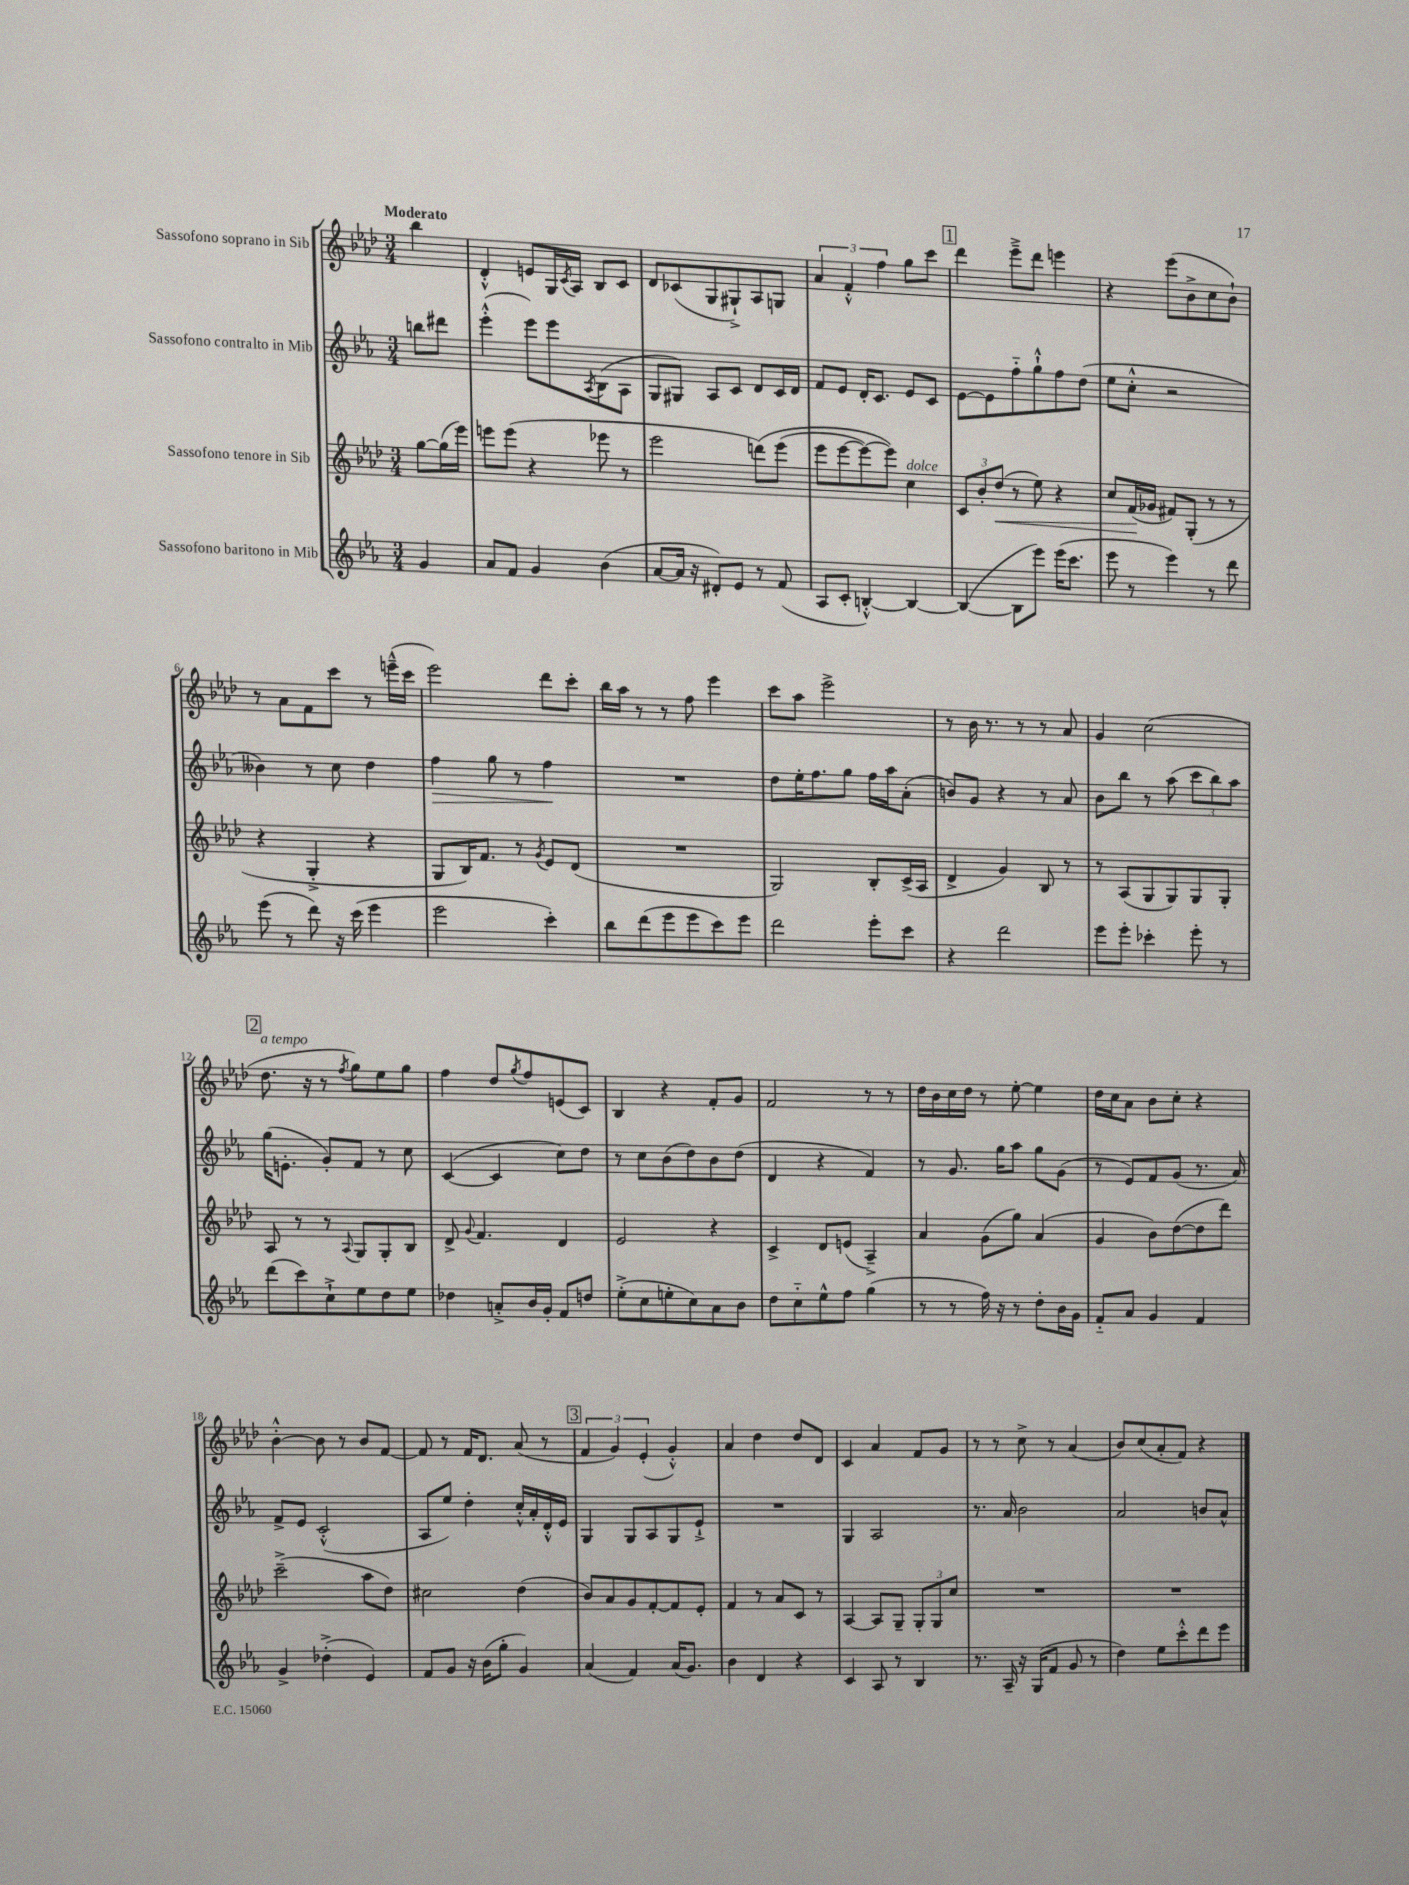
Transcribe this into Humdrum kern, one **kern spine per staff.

**kern	**kern	**kern	**kern
*staff4	*staff3	*staff2	*staff1
*clefG2	*clefG2	*clefG2	*clefG2
*k[b-e-a-]	*k[b-e-a-d-]	*k[b-e-a-]	*k[b-e-a-d-]
*M3/4	*M3/4	*M3/4	*M3/4
4g/	[8gg\L	8bb\L	4bb-\
.	(16gg\]L	8ddd#\J	.
.	16eee-\JJ)	.	.
=	=	=	=
8a-/L	8eee\L	(4eee-'^^\	4d-'^^/
8f/J	(8eee\J	.	.
4g/	4r	8eee-\L)	8e/L
.	.	8eee-\	16G/L
.	.	.	8qc/
.	.	.	16A-/JJ
.	.	8qA-/	.
(4b-\	8eee-\	(8B-\	8B-/L
.	8r	8A-\J	8c/J
=	=	=	=
[8a-/L	2eee-\	8G/L	8d-/L
16a-/]Jk	.	8G#/J)	(8c-/
16r	.	.	.
8d#'/L)	.	8A-/L	8G/
8e-/J	.	8c/J	8G#`^/)
8r	&(8ddd\L)	8d/L	8A-/
(8f/	(8eee-\J	16c/L	8G/J
.	.	16d/JJ	.
=	=	=	=
8A-/L	8eee-\L	8f/L	6a-/
8c'/J	[8eee-\	8e-/J	.
.	.	.	6f'^^/
[4B'^^/)	8eee-\_)	16d'/LK	.
.	.	8.c/J	.
.	.	.	6ff\
.	8eee-\]J&)	.	.
4B/_	4cc\	8e-/L	8gg\L
.	.	8c/J	8ccc\J
=	=	=	=
(4B/_	12c/L	[8e-\L	4ddd-\
.	12b-'/	.	.
.	.	8e-\]	.
.	(12dd-/J	.	.
8B\]L	8r	8ff'~\	8eee-~^\L
8eee-\J)	8ee-\)	8gg`^^\	8ddd-\J
(16eee-\LK	4r	8ff\	4eee\
8.ccc\J	.	.	.
.	.	(8dd\J	.
=	=	=	=
8eee-\	8cc/L	8ee-\L	4r
8r	(16f/L	8cc'^^\J	.
.	16g-/JJ	.	.
4eee-\)	8f#/L)	2r	(8eee-\L
.	(8G'/J	.	8b-^\
8r	8r	.	8cc\
8ddd\	8r	.	8b-`\J)
=	=	=	=
(8eee-\	4r	4b--\)	8r
8r	.	.	8a-\L
8ddd\)	4G'^/	8r	8f\
16r	.	8cc\	8ccc\J
(16ccc\	.	.	.
4eee-\	4r	4dd\	8r
.	.	.	(16eee~^^\LL
.	.	.	16ccc\JJ
=	=	=	=
2eee-\	8G/L	4ff\	2eee-\)
.	16B-/K)	.	.
.	8.f/J	.	.
.	.	8gg\	.
.	8r	8r	.
.	8qg/	.	.
4ccc'\)	8e-/L	4ff\	8ddd-\L
.	(8d-/J	.	8ccc'\J
=	=	=	=
8bb-\L	2.r	2.r	16bb-\LL
.	.	.	16aa-\JJ
(8ddd\	.	.	8r
8eee-\	.	.	8r
8eee-\	.	.	8ff\
8ccc\)	.	.	4eee-\
8eee-\J	.	.	.
=	=	=	=
2ddd\	2G/)	8dd\L	8ccc\L
.	.	16ee-'\K	8aa-\J
.	.	8.ff\	.
.	.	.	2eee-^\
.	.	8gg\J	.
8eee-'\L	8B-'/L	16ff\LL	.
.	.	16aa-\J	.
8ccc\J	(16c^/L	(8a-'\J	.
.	16A-/JJ	.	.
=	=	=	=
4r	4d-^/	8b/L)	8r
.	.	8g/J	16b-\
.	.	.	8.r
2ddd\	4g/)	4r	.
.	.	.	8r
.	8B-/	8r	8r
.	8r	8a-/	8a-/
=	=	=	=
8eee-\L	8r	8b-\L	4g/
8eee-'\J	(8A-/L	8bb-\J	.
4ccc-'\	8G/	8r	(2cc\
.	8G/)	(8aa-\	.
8eee-'\	8G/	12ccc\L	.
.	.	12bb-\)	.
8r	8G'/J	.	.
.	.	12aa-\J	.
=	=	=	=
(8ddd\L	8A-/	(16gg\LK	8.dd-\
.	.	8.e'\J	.
8ccc\)	8r	.	.
.	.	.	16r
8cc`^\	8r	8g'/L)	8r
.	8qqA-/	.	8qff/
8ee-\	8G/L	8f/J	8gg\L)
8dd\	8G'/	8r	8ee-\
8ee-\J	8B-/J	8cc\	8gg\J
=	=	=	=
4dd-\	8d-^/	([4c/	4ff\
.	8qqg/	.	.
.	4.f/	.	.
8a'^/L	.	4c/]	8dd-/L
.	.	.	8qgg/
16b-/L	.	.	8ff/
16g'/JJ	.	.	.
8f/L	4d-/	8cc\L)	(8e/
8dd/J	.	8dd\J	8c/J)
=	=	=	=
(8ee-'^\L	2e-/	8r	4B-/
8cc\	.	8cc\L	.
8ee'\	.	(8b-\	4r
8cc\)	.	8dd\)	.
8a-\	4r	8b-\	8f'/L
8b-\J	.	(8dd\J	8g/J
=	=	=	=
8dd\L	4c^/	4d/	2f/
8cc'~\	.	.	.
8ee-^^\	8d-/L	4r	.
8ff\J	(8e/J	.	.
(4gg\	4A-~^/)	4f/)	8r
.	.	.	8r
=	=	=	=
8r	4a-/	8r	16dd-\LL
.	.	.	16b-\
8r	.	8.g/	16cc\
.	.	.	16dd-\JJ
16ff\)	(8g\L	.	8r
16r	.	16gg\LK	.
8r	8gg\J)	8aa-\J	[8ee-'\
8dd'\L	(4a-/	8gg\L	4ee-\]
16b-\L	.	(8g\J	.
16g\JJ	.	.	.
=	=	=	=
8f'~/L	4g/	8r	16dd-\LL
.	.	.	16cc\J
8a-/J	.	8e-/L)	8a-\J
4g/	8b-\L)	8f/	8b-\L
.	([8dd-\	(8g/J	8cc'\J
4f/	8dd-\]	8.r	4r
.	8ddd-\J)	.	.
.	.	16a-/)	.
=	=	=	=
4g^/	(2ccc~^\	8f^/L	[4b-'^^\
.	.	8e-/J	.
(4dd-'^\	.	(2c'^^/	8b-\]
.	.	.	8r
4e-/)	8aa-\L	.	8b-/L
.	8dd-\J)	.	[8f/J
=	=	=	=
8f/L	2cc#\	8A-/L	8f/]
8g/J	.	8ee-/J)	8r
16r	.	4dd'\	16f/LK
(16b-\LK	.	.	8.d-/J
8gg'\J	.	.	.
4g/)	(4dd-\	16cc'^^/LL	(8a-/
.	.	16a-'/	.
.	.	16d'^^/	8r
.	.	16e-/JJ	.
=	=	=	=
(4a-/	8b-/L)	4G/	6f/
.	8a-/	.	.
.	.	.	6g/)
4f/)	8g/	8G/L	.
.	.	.	(6e-'/
.	[8f'/	8A-/	.
(16a-/LK	8f/]	8G/	4g'^^/)
8.g/J)	.	.	.
.	8e-'/J	8e-`^/J	.
=	=	=	=
4b-\	4f/	2.r	4a-/
4d/	8r	.	4dd-\
.	8a-/L	.	.
4r	8c/J	.	8dd-/L
.	8r	.	8d-/J
=	=	=	=
4c/	[4A-/	4G/	4c/
8A-/	8A-/]L	2A-/	4a-/
8r	8G~/J	.	.
4B-/	12G'/L	.	8f/L
.	12G/	.	.
.	.	.	8g/J
.	12cc/J	.	.
=	=	=	=
8.r	2.r	8.r	8r
.	.	.	8r
16A-~/	.	16a-/	.
16r	.	2b-\	8cc^\
(16G/LK	.	.	.
8f/J	.	.	8r
8g/	.	.	(4a-/
8r	.	.	.
=	=	=	=
4dd\)	2.r	2a-/	8b-/L)
.	.	.	(8cc/
8ee-\L	.	.	8a-'/
8ccc'^^\	.	.	8f/J)
8ddd\	.	8b/L	4r
8eee-\J	.	8a-^^/J	.
==	==	==	==
*-	*-	*-	*-
